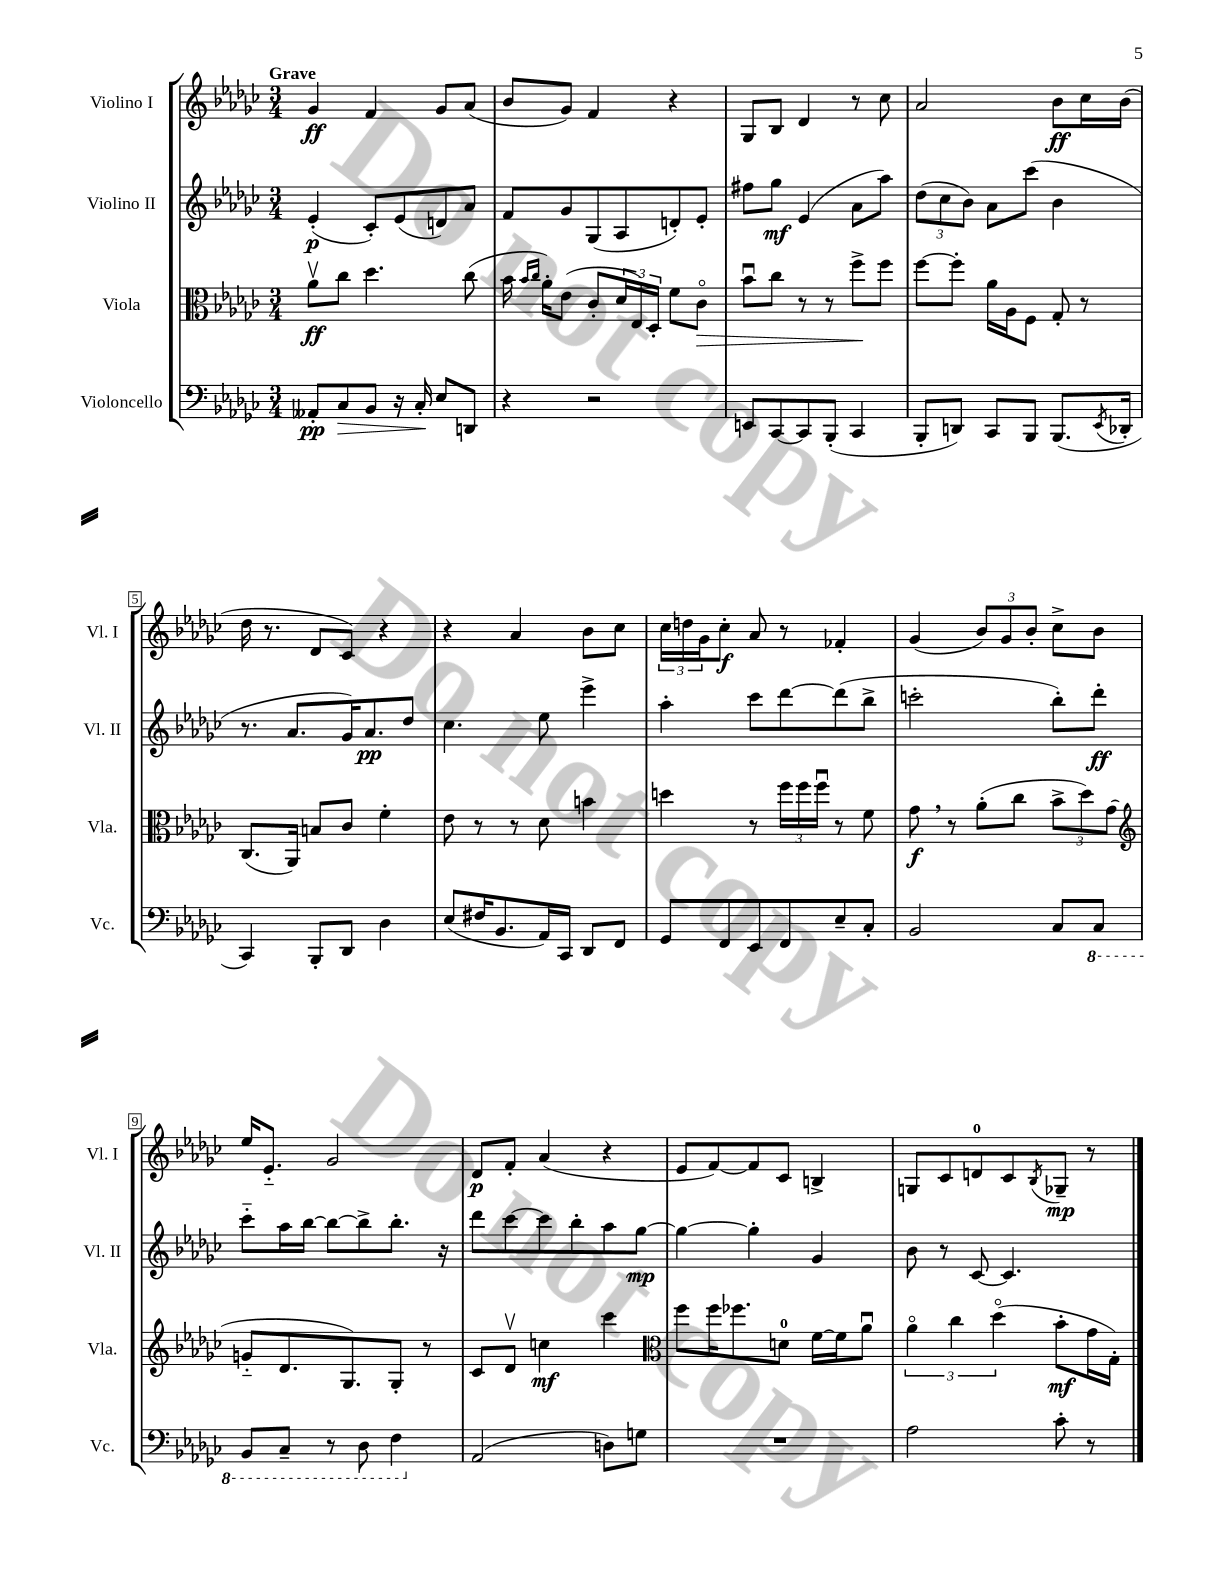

**kern	**kern	**kern	**kern
*staff4	*staff3	*staff2	*staff1
*clefF4	*clefC3	*clefG2	*clefG2
*k[b-e-a-d-g-c-]	*k[b-e-a-d-g-c-]	*k[b-e-a-d-g-c-]	*k[b-e-a-d-g-c-]
*M3/4	*M3/4	*M3/4	*M3/4
8AA--'/L	8a-v\L	(4e-'/	4g-/
8C-/	8cc-\J	.	.
8BB-/J	4.dd-\	8c-'/L)	4f/
16r	.	(8e-/	.
16C-'/	.	.	.
8E-/L	.	8d/)	8g-/L
8DD/J	(8cc-\	8a-/J	(8a-/J
=	=	=	=
4r	16b-\	8f/L	8b-/L
.	16qqb-/LL	.	.
.	16qqcc-/JJ	.	.
.	16a-'\LK)	.	.
.	(8e-\J	8g-/	8g-/J)
2r	8c-'/L	(8G-/	4f/
.	24d-/L	8A-/	.
.	24E-/)	.	.
.	24D-'/JJ	.	.
.	8f\L	8d'/)	4r
.	8c-o\J	8e-'/J	.
=	=	=	=
8EE/L	8b-u\L	8ff#\L	8G-/L
[8CC-/	8cc-\J	8gg-\J	8B-/J
8CC-/]	8r	(4e-/	4d-/
(8BBB-'/J	8r	.	.
4CC-/	8ff^\L	8a-\L	8r
.	8ff\J	8aa-\J)	8cc-\
=	=	=	=
8BBB-'/L	[8ff\L	(12dd-\L	2a-/
.	.	12cc-\	.
8DD/J)	8ff'\]J	.	.
.	.	12b-\J)	.
8CC-/L	16a-\LL	8a-\L	.
.	16A-\J	.	.
8BBB-/J	8F\J	(8ccc-\J	.
(8.BBB-/L	8G-'/	4b-\	8b-\L
.	8r	.	16cc-\L
8qEE-/	.	.	.
16DD-'/Jk	.	.	(16b-\JJ
=	=	=	=
4CC-/)	(8.C-/L	8.r	16dd-\
.	.	.	8.r
.	16AA-/Jk)	8.a-/L	.
8BBB-'/L	8B/L	.	8d-/L
8DD-/J	8c-/J	16g-/K)	8c-/J)
.	.	8.a-/	.
4D-\	4f'\	.	4r
.	.	8dd-/J	.
=	=	=	=
(8E-/L	8e-\	4.cc-\	4r
16F#/K	8r	.	.
8.BB-/	.	.	.
.	8r	.	4a-/
16AA-/L)	8d-\	8ee-\	.
16CC-/JJ	.	.	.
8DD-/L	4b\	4eee-^\	8b-\L
8FF/J	.	.	8cc-\J
=	=	=	=
8GG-/L	4dd\	4aa-'\	24cc-\LL
.	.	.	24dd\
.	.	.	24g-\J
8FF/	.	.	8cc-'\J
8EE-/	8r	8ccc-\L	8a-/
8FF/	24ff\LL	[8ddd-\	8r
.	24ff\	.	.
.	24ffu\JJ	.	.
8E-~/	8r	(8ddd-\]	4f-'/
8C-'/J	8f\	8bb-^\J	.
=	=	=	=
2BB-/	8g-\	2ccc'\	(4g-/
.	8r	.	.
.	(8a-'\L	.	12b-/L)
.	.	.	12g-/
.	8cc-\J	.	.
.	.	.	12b-'/J
8C-/L	12b-^\L	8bb-'\L)	8cc-^\L
.	12dd-\)	.	.
8CC-/J	.	8ddd-'\J	8b-\J
.	(12g-\J	.	.
=	=	=	=
*	*clefG2	*	*
8BBB-/L	8g'~/L	8ccc-'~\L	16ee-/LK
.	.	.	8.e-'~/J
8CC-~/J	8.d-/	16aa-\L	.
.	.	[16bb-\JJ	.
8r	.	8bb-\_L	2g-/
.	8.G-/)	.	.
8DD-\	.	8bb-^\]	.
4FF\	8G-'/J	8.bb-'\J	.
.	8r	.	.
.	.	16r	.
=	=	=	=
(2AA-/	8c-/L	8ddd-\L	8d-/L
.	8d-v/J	[8ccc-\	8f'/J
.	4cc\	8ccc-\]	(4a-/
.	.	8bb-'\	.
8D\L)	4ccc-\	8aa-\	4r
8G\J	.	[8gg-\J	.
=	=	=	=
*	*clefC3	*	*
2.r	8ff\L	4gg-\_	8e-/L
.	16ff\K	.	[8f/)
.	8.ff-\	.	.
.	.	4gg-'\]	8f/]
.	8d\J	.	8c-/J
.	[16f\LL	4g-/	4B^/
.	16f\]J	.	.
.	8a-u\J	.	.
=	=	=	=
2A-\	6a-o\	8b-\	8G/L
.	.	8r	8c-/
.	6cc-\	.	.
.	.	[8c-/	8d/
.	(6dd-o\	.	.
.	.	4.c-/]	8c-/
.	.	.	8qB-/
8c-'\	8b-'\L	.	8G-~/J
8r	16g-\L	.	8r
.	16G-'\JJ)	.	.
==	==	==	==
*-	*-	*-	*-
